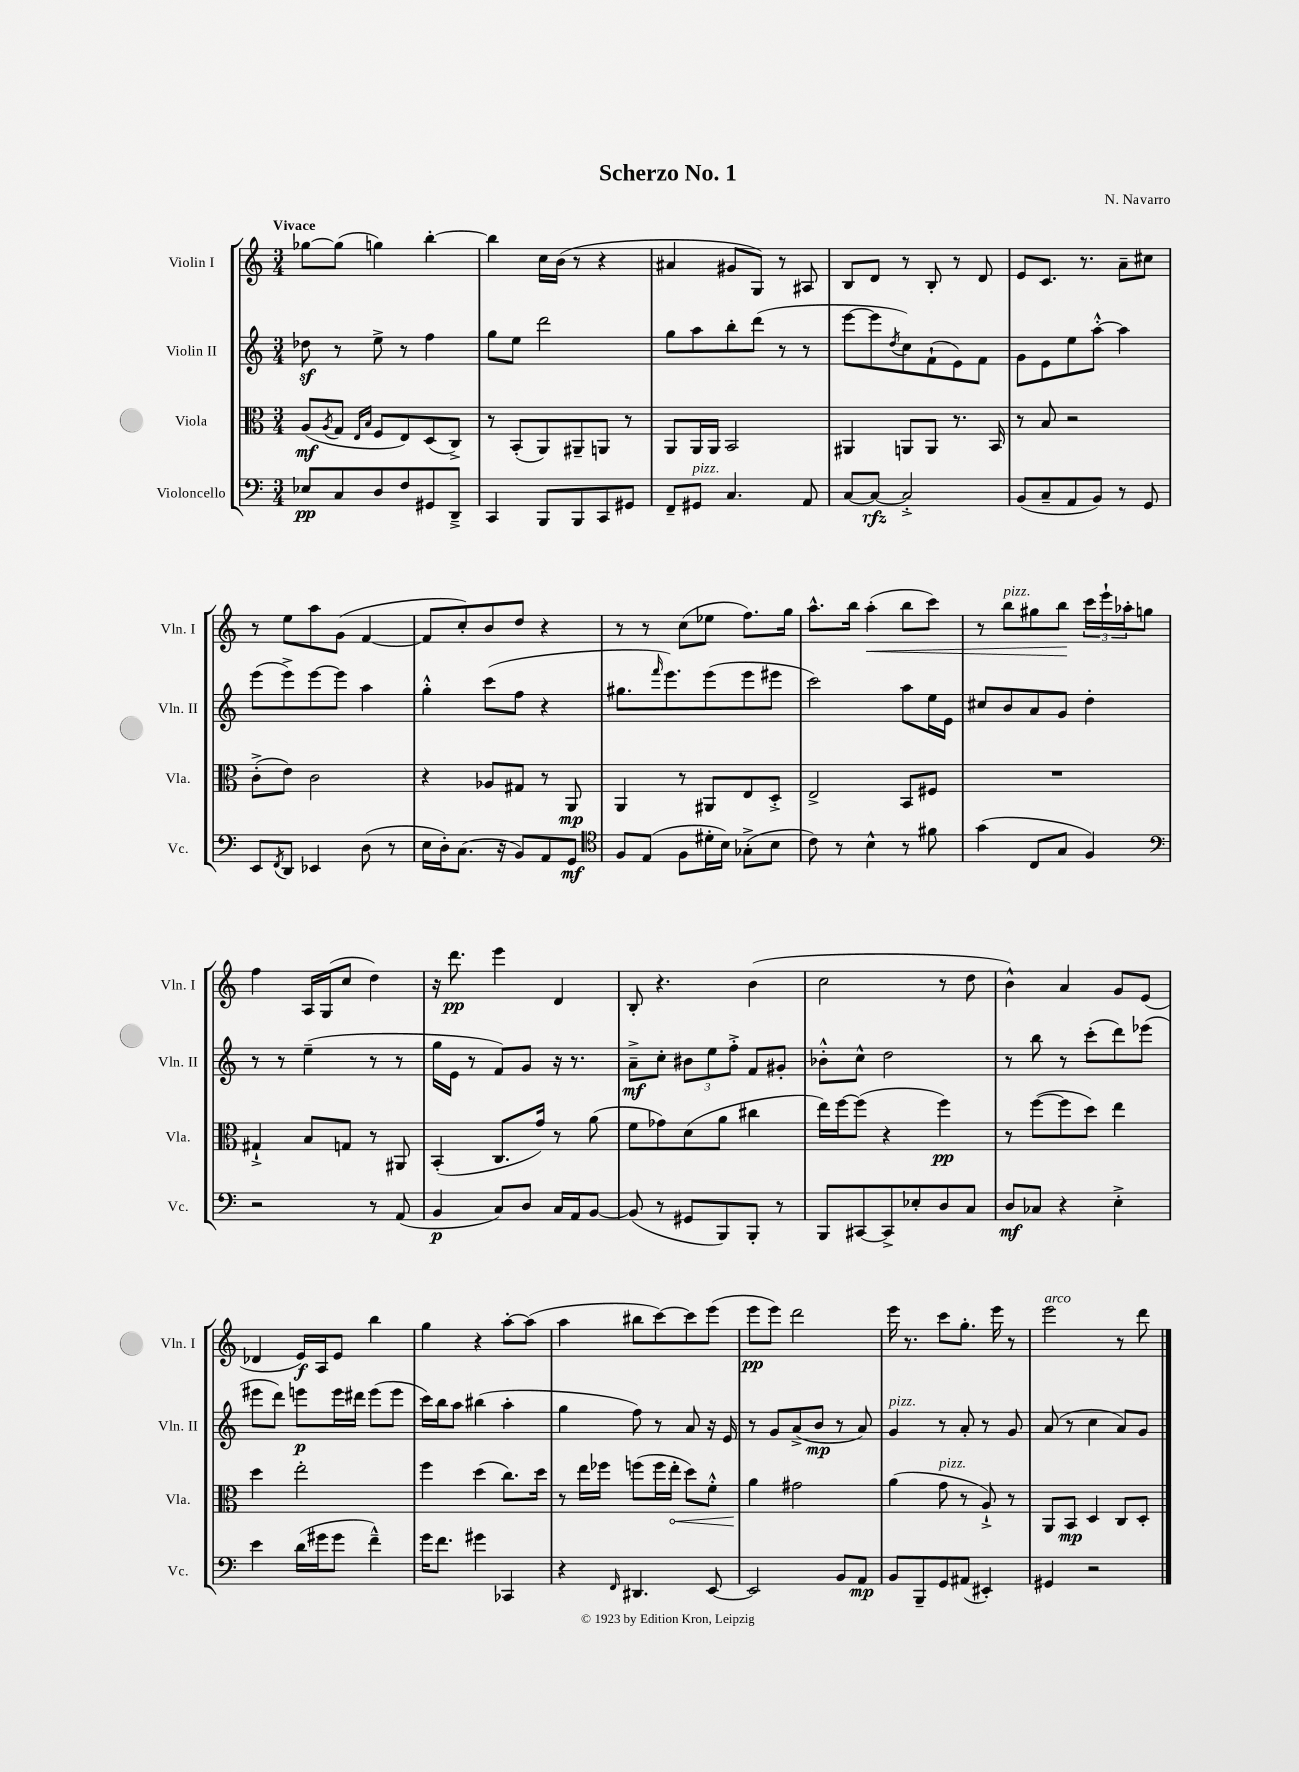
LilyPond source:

\header { title = "Scherzo No. 1" composer = "N. Navarro" }
<<
\new StaffGroup <<
\new Staff = "s0" \with { instrumentName = "Violin I" shortInstrumentName = "Vln. I" } {
    \clef treble \key c \major \numericTimeSignature \time 3/4 \tempo "Vivace"
    ges''8~ ges''8( g''4) b''4~-. |
    b''4 c''16 b'16( r8 r4 |
    ais'4 gis'8 g8) r8 ais8 |
    b8 d'8 r8 b8-. r8 d'8 |
    e'8 c'8. r8. a'8-- cis''8 |
    r8 e''8 a''8 g'8( f'4~ |
    f'8 c''8-.) b'8 d''8 r4 |
    r8 r8 c''8( ees''8 f''8.) g''16 |
    a''8.-^ b''16 a''4-.\<( b''8 c'''8) |
    r8 b''8^\markup { \italic "pizz." } gis''8 b''8\! \tuplet 3/2 { c'''16 e'''16-! aes''16-. } g''8 |
    f''4 a16 g16( c''8 d''4) |
    r16 d'''8.\pp e'''4 d'4 |
    b8-. r4. b'4( |
    c''2 r8 d''8 |
    b'4-^) a'4 g'8 e'8( |
    des'4 e'16\f) a16 e'8 b''4 |
    g''4 r4 a''8~-. a''8( |
    a''4 bis''8 c'''8~) c'''8 e'''8( |
    e'''8\pp e'''8) d'''2 |
    e'''16 r8. c'''8 g''8.-. e'''16 r8 |
    e'''2^\markup { \italic "arco" } r8 d'''8 \bar "|." |
}
\new Staff = "s1" \with { instrumentName = "Violin II" shortInstrumentName = "Vln. II" } {
    \clef treble \key c \major \numericTimeSignature \time 3/4
    des''8\sf r8 e''8-> r8 f''4 |
    g''8 e''8 d'''2 |
    g''8 a''8 b''8-. d'''8( r8 r8 |
    e'''8~ e'''8 \acciaccatura { d''8 } c''8) f'8-!( e'8) f'8 |
    g'8 e'8 e''8 a''8~-.-^ a''4 |
    e'''8( e'''8->) e'''8~ e'''8 a''4 |
    g''4-.-^ c'''8( f''8 r4 |
    gis''8. \grace { f'''16 } e'''8.) e'''8( e'''8 eis'''8 |
    c'''2) a''8 e''16 e'16 |
    cis''8 b'8 a'8 g'8 d''4-. |
    r8 r8 e''4--( r8 r8 |
    g''16 e'16 r8 f'8) g'8 r16 r8. |
    a'8--->\mf c''8-. \tuplet 3/2 { bis'8 e''8 f''8-.-> } f'8 gis'8-. |
    bes'8-.-^ c''8-^ d''2 |
    r8 b''8 r8 c'''8-.( d'''8) ees'''8( |
    eis'''8 d'''8) e'''8\p e'''16 dis'''16 e'''8( e'''8 |
    c'''16) b''16 a''8 bis''4( a''4-. |
    g''4 f''8) r8 a'8 r16 e'16 |
    r8 g'8 a'8->( b'8\mp r8 a'8) |
    g'4^\markup { \italic "pizz." } r8 a'8-. r8 g'8 |
    a'8( r8 c''4 a'8) g'8 \bar "|." |
}
\new Staff = "s2" \with { instrumentName = "Viola" shortInstrumentName = "Vla." } {
    \clef alto \key c \major \numericTimeSignature \time 3/4
    a8\mf( \acciaccatura { a8 } g8 \grace { e16 b16 } f8 e8) d8( c8->) |
    r8 b,8-.( a,8) ais,8-- a,8 r8 |
    a,8 a,16 a,16 b,2 |
    ais,4 a,8 a,8 r8. b,16 |
    r8 b8 r2 |
    c'8-.->( e'8) c'2 |
    r4 aes8 gis8 r8 a,8\mp |
    a,4 r8 ais,8 e8 d8-.-> |
    e2-> b,8 fis8 |
    R2. |
    gis4-!-> b8 g8 r8 ais,8 |
    b,4-.( c8. g'16) r8 a'8( |
    f'8 ges'8) d'8( a'8 cis''4 |
    e''16) f''16~ f''8( r4 f''4\pp) |
    r8 f''8~( f''8 d''8) e''4 |
    d''4 e''2-. |
    f''4 d''4( c''8.) d''16 |
    r8 e''16 fes''16 f''8( f''16 \once \override Hairpin.circled-tip = ##t e''16-.\< d''8) f'8-.-^ |
    a'4\! gis'2 |
    a'4( g'8^\markup { \italic "pizz." } r8 a8-!->) r8 |
    a,8 b,8\mp d4 c8 d8-. \bar "|." |
}
\new Staff = "s3" \with { instrumentName = "Violoncello" shortInstrumentName = "Vc." } {
    \clef bass \key c \major \numericTimeSignature \time 3/4
    ees8\pp c8 d8 f8 gis,8 d,8---> |
    c,4 b,,8 b,,8 c,8 gis,8 |
    f,8-- gis,8^\markup { \italic "pizz." } c4. a,8 |
    c8~ c8~\rfz c2-.-> |
    b,8( c8-- a,8 b,8) r8 g,8 |
    e,8 \acciaccatura { f,8 } d,8 ees,4 d8( r8 |
    e16 d16-.) c8.( r16 b,8) a,8 g,8\mf |
    \clef tenor f8 e8( f8 dis'16-. b16) ges8-.->( b8 |
    c'8) r8 b4-^ r8 fis'8 |
    g'4( c8 g8 f4) |
    \clef bass r2 r8 a,8( |
    b,4\p c8) d8 c16 a,16 b,8~ |
    b,8( r8 gis,8 b,,8) b,,8-. r8 |
    b,,8 cis,8~ cis,8-> ees8-. d8 c8 |
    d8\mf ces8 r4 e4-.-> |
    e'4 d'16( gis'16 gis'8 f'4---^) |
    g'16 f'8. gis'4 ces,4 |
    r4 \grace { f,16 } dis,4. e,8~ |
    e,2 b,8 a,8\mp |
    b,8 b,,8-- g,8 ais,8( eis,4-.) |
    gis,4 r2 \bar "|." |
}
>>
>>
\layout { \context { \Score \remove "Bar_number_engraver" } }
